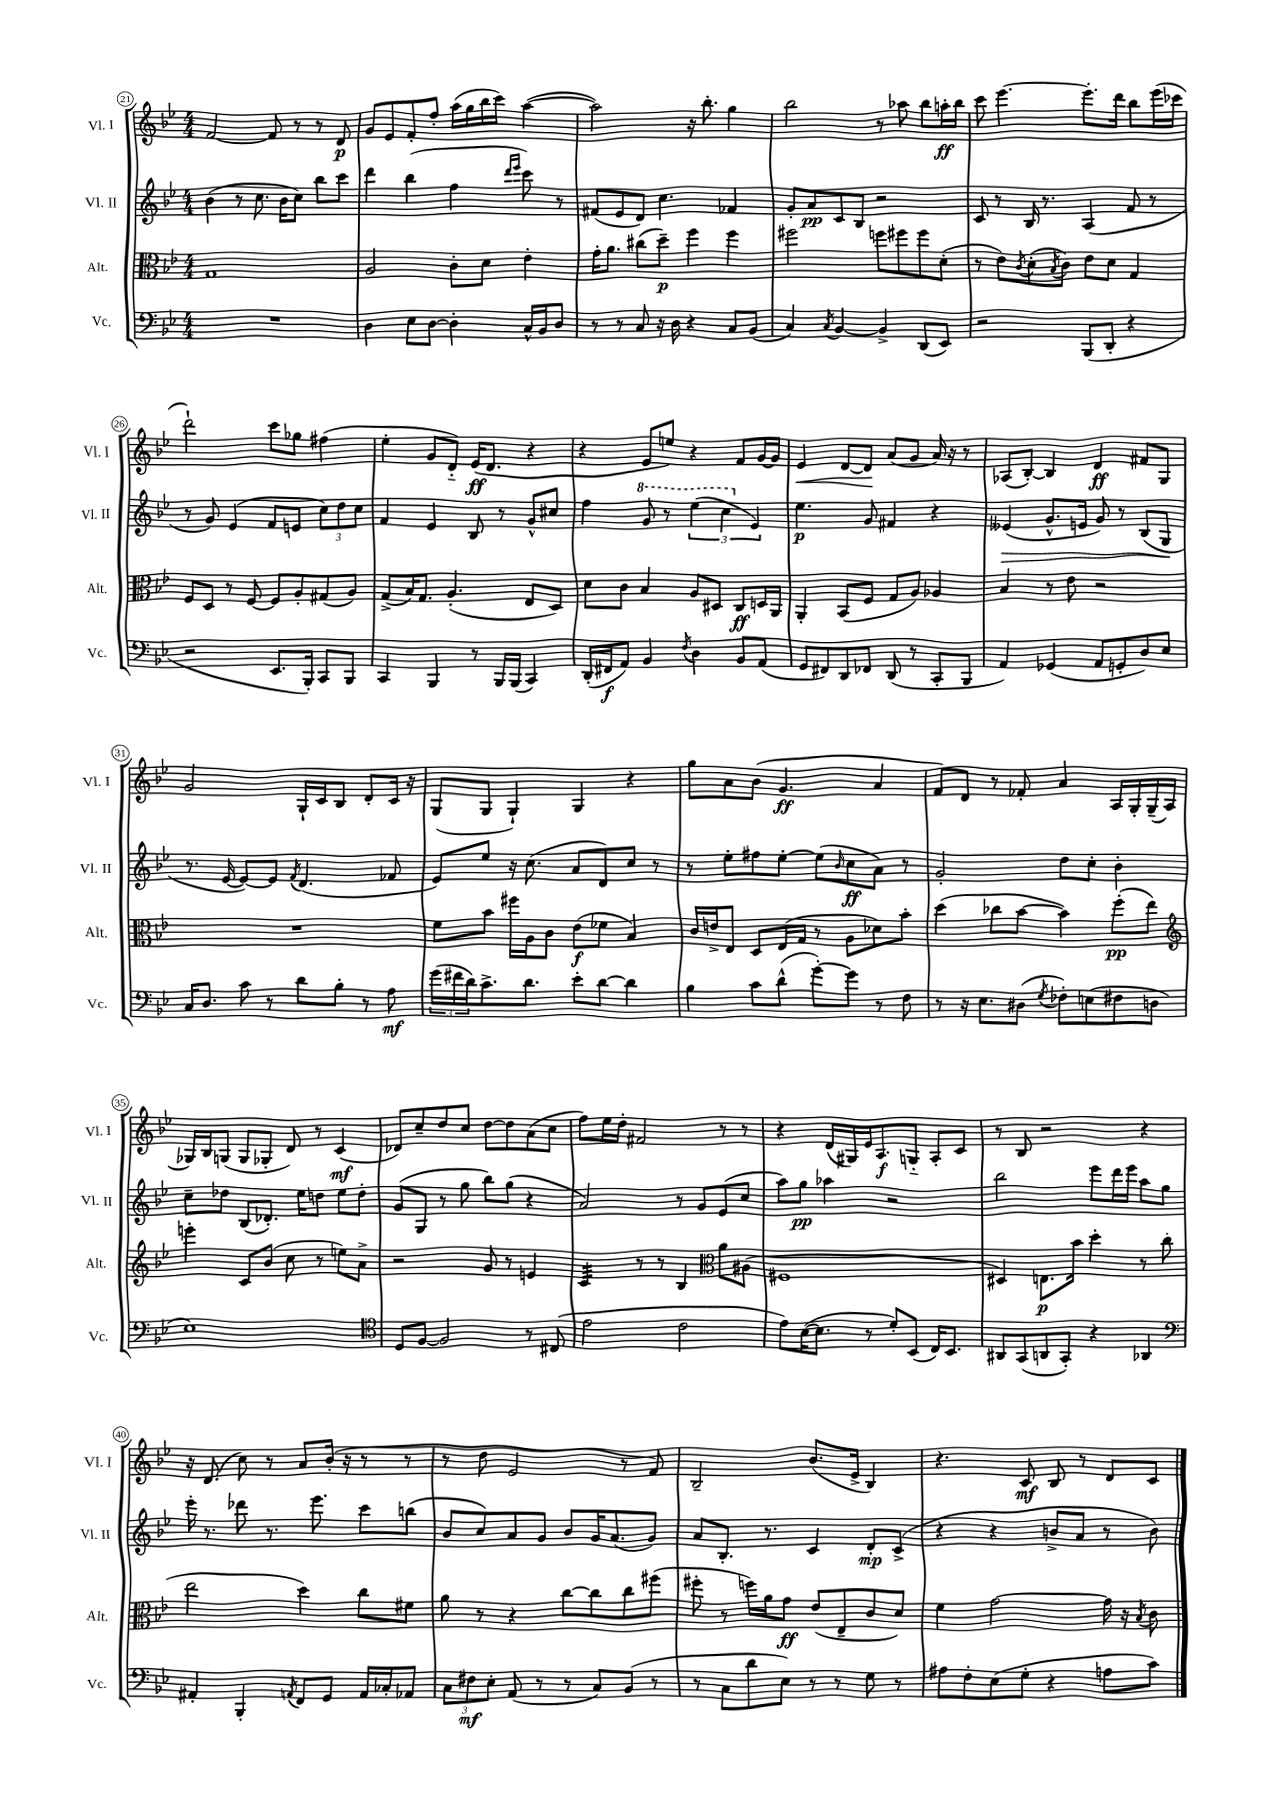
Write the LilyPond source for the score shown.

<<
\new StaffGroup <<
\new Staff = "s0" \with { instrumentName = "Vl. I" shortInstrumentName = "Vl. I" } {
    \clef treble \key bes \major \numericTimeSignature \time 4/4
    f'2~ f'8 r8 r8 d'8\p |
    g'8 ees'8 f'8-. f''8-. a''16( g''16 bes''16 c'''16) a''4~( |
    a''2) r16 bes''8.-. g''4 |
    bes''2 r8 aes''8 bes''8 a''16-.\ff bes''16 |
    c'''8 ees'''4.~ ees'''8.-. d'''16 bes''8 ees'''16( ces'''16 |
    d'''2-!) c'''8 ges''8 fis''4( |
    ees''4-. g'8 d'8-_) ees'16\ff( d'8. r4 |
    r4 ees'8 e''8) r4 f'8 g'16~ g'16 |
    ees'4\< d'8~ d'8\! a'8( g'8 a'16) r16 r8 |
    aes8( bes8~-.) bes4 d'4\ff fis'8 g8 |
    g'2 g16-! c'16 bes8 d'8-. c'16 r16 |
    g8( g8 g4-!) g4 r4 |
    g''8 a'8 bes'8( g'4.\ff a'4 |
    f'8) d'8 r8 fes'8-. a'4 a16 g16-. g16--( a16 |
    ges16) bes16 g8( g8 ges8-. d'8) r8 c'4\mf( |
    des'8) c''8-- d''8 c''8 d''8~ d''8 a'8( c''8 |
    f''8) ees''16 d''16-. fis'2 r8 r8 |
    r4 d'16( gis16) ees'16 a8.\f g8-_ a8-. c'8 |
    r8 bes8 r2 r4 |
    r16 d'8.( c''8) r8 a'8 bes'16-.( r16 r8 r8 |
    r8 d''8 ees'2 r8 f'8) |
    bes2-- bes'8.( ees'16-> bes4) |
    r4. c'8\mf bes8 r8 d'8 c'8 \bar "|." |
}
\new Staff = "s1" \with { instrumentName = "Vl. II" shortInstrumentName = "Vl. II" } {
    \clef treble \key bes \major \numericTimeSignature \time 4/4
    bes'4( r8 c''8. bes'16 c''8) bes''8 c'''8 |
    d'''4 bes''4( f''4 \grace { d'''16 ees'''16 } c'''8) r8 |
    fis'8( ees'8 d'8) c''4. fes'4 |
    g'8-. a'8\pp c'8 bes8 r2 |
    c'8 r8 bes16 r8. a4( f'8 r8 |
    r8 g'8) ees'4( f'8 e'8 \tuplet 3/2 { c''8) d''8 c''8 } |
    f'4 ees'4 bes8 r8 g'8-^ cis''8 |
    f''4 \ottava #1 g''8 r8 \tuplet 3/2 { ees'''4( c'''4 \ottava #0 ees'4) } |
    ees''4.\p g'8 fis'4 r4 |
    eeses'4\>( g'8.-^ e'16 g'8) r8 bes8( g8\! |
    r8. ees'16~ ees'8~) ees'8 \acciaccatura { f'8 } d'4.( fes'8 |
    ees'8) ees''8 r16 c''8.( a'8 d'8) c''8 r8 |
    r8 ees''8-. fis''8 ees''8~-. ees''8( \grace { bes'16 } c''8\ff a'8) r8 |
    g'2-. d''8 c''8-. bes'4-. |
    c''8-- des''8 bes8( des'8.-.) ees''16 d''8 ees''8 d''8-. |
    g'8( g8 r8 g''8 bes''8) g''8( r4 |
    a'2) r8 g'8 ees'8( c''8 |
    a''8) g''8\pp aes''4 r2 |
    bes''2 ees'''8 d'''16 ees'''16 a''8 g''8 |
    ees'''16-. r8. des'''8 r8. ees'''8. c'''8 b''8( |
    bes'8 c''8) a'8 g'8 bes'8 g'16 a'8.( g'8) |
    a'8 bes8.-. r8. c'4 d'8-.\mp c'8->( |
    r4 r4 b'8-> a'8 r8 b'8) \bar "|." |
}
\new Staff = "s2" \with { instrumentName = "Alt." shortInstrumentName = "Alt." } {
    \clef alto \key bes \major \numericTimeSignature \time 4/4
    g1 |
    a2 c'8-. d'8 ees'4-. |
    g'16-. a'8. cis''8( d''8--\p) f''4 f''4 |
    fis''2 f''8 fis''8 fis''8 d'8-.( |
    r8 ees'8) \acciaccatura { c'8 } d'8-.( \acciaccatura { bes8 } c'8) ees'8 d'8 g4 |
    f8 d8 r8 f8~ f8 a8-. gis8( a8) |
    g8->( bes16) g8. a4.-.( ees8 d8) |
    d'8 c'8 bes4 a8 dis8 c8\ff d16 a,16 |
    a,4-. bes,8( f8 g8 a8) aes4 |
    bes4 r8 ees'8 r2 |
    R1 |
    f'8 bes'8 fis''16 a16 c'8 ees'8\f( fes'8 bes4) |
    c'16 e'16-> ees8 d8 ees16( g16 r8 a8 des'8) bes'8-. |
    d''4( ces''8 bes'8~ bes'4) f''8-.\pp( ees''8) |
    \clef treble e'''4-. c'8 bes'8( c''8 r8 e''8) a'8-> |
    r2 g'8 r8 e'4 |
    c'4:32 r8 r8 bes4 \clef alto a'8 ais8( |
    fis1 |
    dis4) e8.\p bes'16 d''4-. r8 c''8( |
    ees''2 d''4) c''8 fis'8 |
    a'8 r8 r4 c''8~ c''8 c''8 fis''8( |
    fis''8-. r8 f''16) a'16 g'8\ff ees'8( ees8-- c'8 d'8) |
    f'4 g'2~ g'16 r16 \acciaccatura { bes8 } c'8 \bar "|." |
}
\new Staff = "s3" \with { instrumentName = "Vc." shortInstrumentName = "Vc." } {
    \clef bass \key bes \major \numericTimeSignature \time 4/4
    R1 |
    d4 ees8 d8~ d4-. c16-^ bes,16 d8 |
    r8 r8 c8 r16 d16 r4 c8 bes,8( |
    c4) \acciaccatura { c8 } bes,4~ bes,4-> d,8( ees,8) |
    r2 bes,,8( d,8-. r4 |
    r2 ees,8. bes,,16-.) c,8 bes,,8 |
    c,4 bes,,4 r8 bes,,16 bes,,16( c,4) |
    d,16-.( fis,16\f a,8) bes,4 \acciaccatura { f8 } d4 bes,8 a,8( |
    g,8 fis,8) d,8 fes,8 d,8( r8 c,8-. bes,,8 |
    a,4) ges,4( a,8 g,8-. d8) ees8 |
    c16 d8. c'8 r8 d'8 bes8-. r8 a8\mf |
    \tuplet 3/2 { g'16( fis'16 d'16) } c'8.-> d'8. ees'8-. d'8~ d'4 |
    bes4 c'8 d'8-^( g'8~-.) g'8 r8 f8 |
    r8 r16 ees8. dis8( \acciaccatura { g8 } fes8-.) e8( fis8 d8 |
    ees1) |
    \clef tenor d8 f8~ f2 r8 cis8( |
    ees'2 c'2 |
    ees'8) bes16~( bes8. r8 d'8-.) bes,8( c16) bes,8. |
    ais,8 g,8( a,8 g,8-.) r4 aes,4 |
    \clef bass ais,4-. bes,,4-. \acciaccatura { a,8 } f,8 g,8 a,16 ces16-. aes,8 |
    \tuplet 3/2 { c8 fis8\mf ees8-. } a,8( r8 r8 c8) bes,8( r8 |
    r8 c8 d'8 ees8) r8 r8 g8 r8 |
    ais8 f8-. ees8( g8-. r4 a8 c'8) \bar "|." |
}
>>
>>
\layout { \context { \Score currentBarNumber = #21 \override BarNumber.stencil = #(make-stencil-circler 0.1 0.3 ly:text-interface::print) } }
